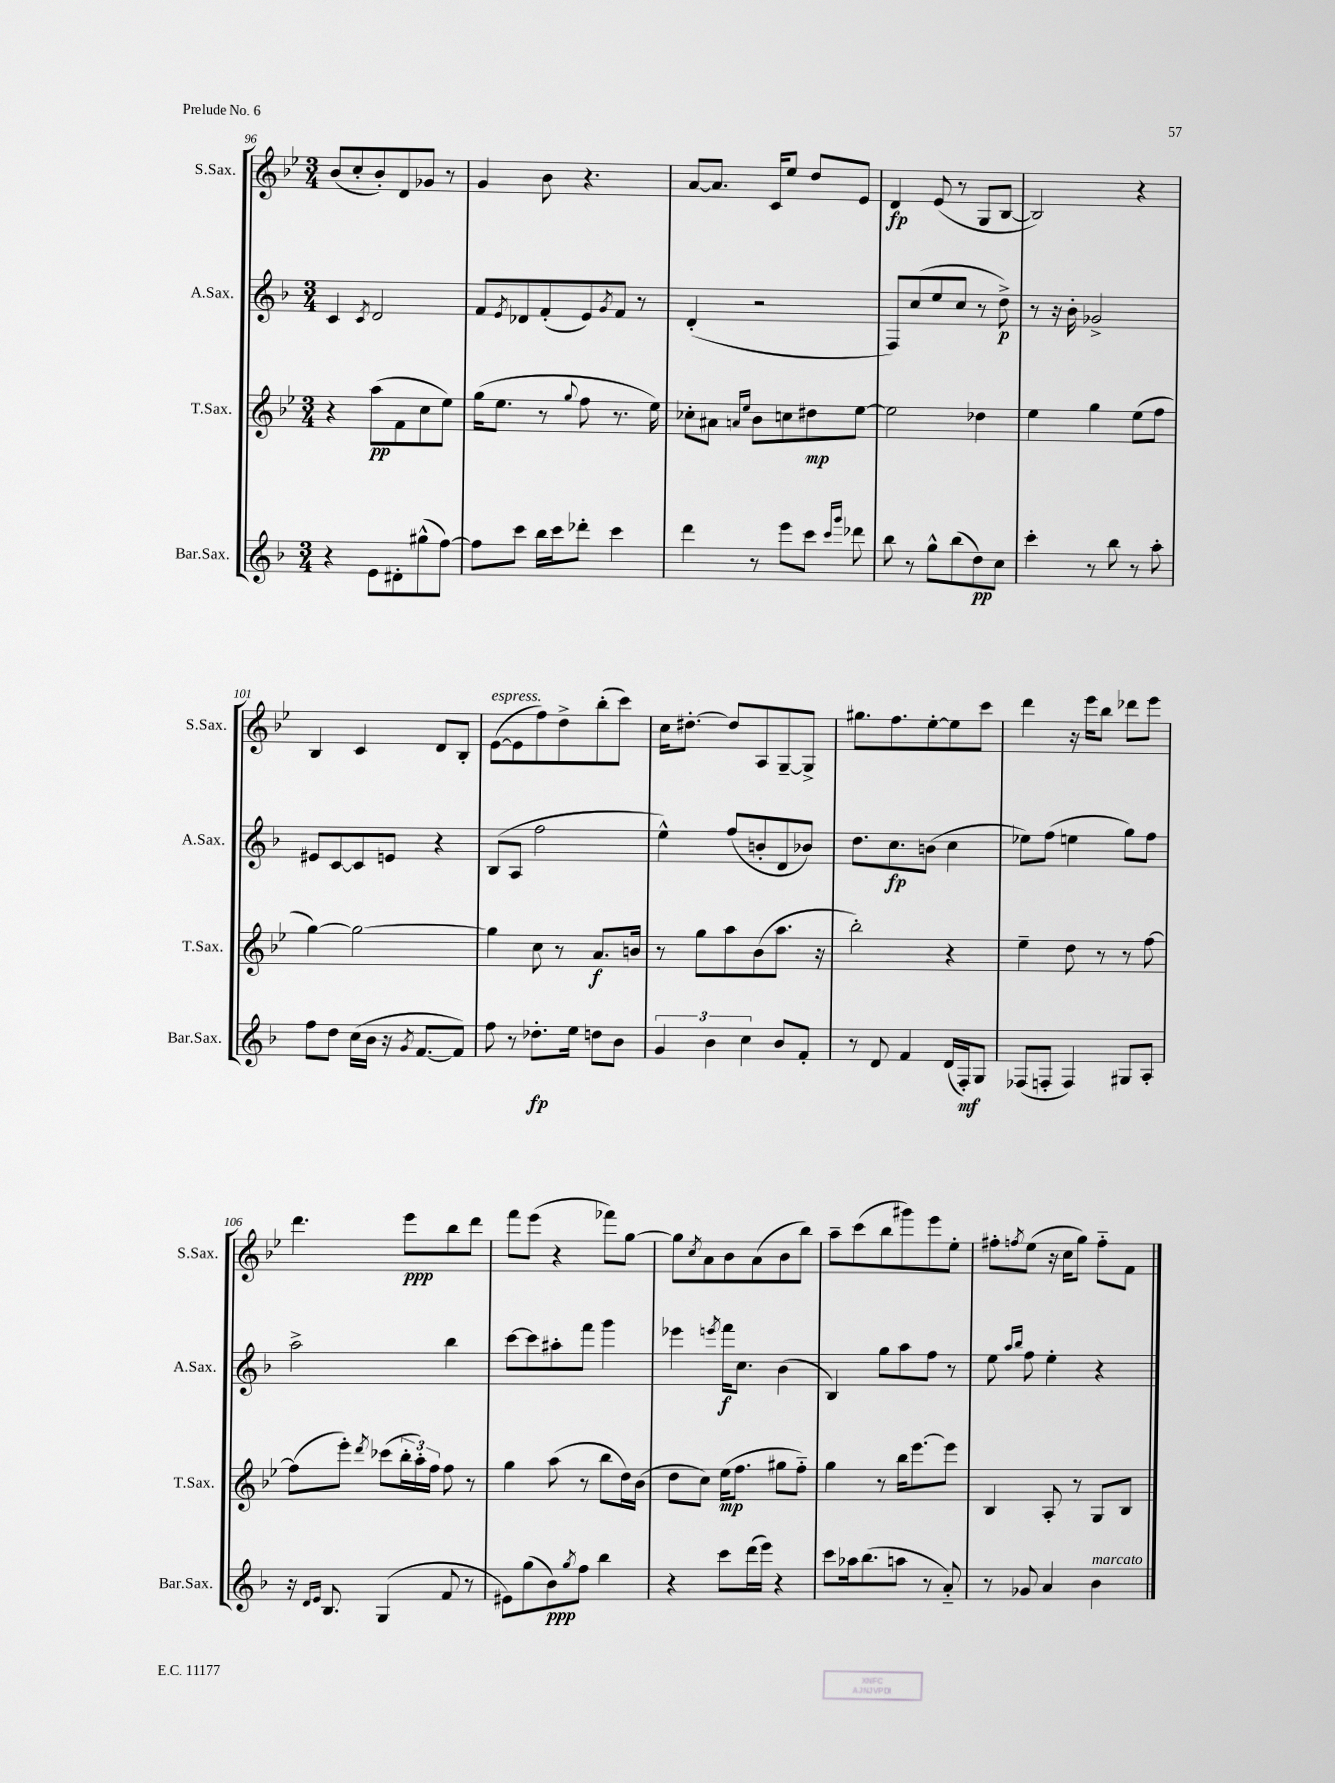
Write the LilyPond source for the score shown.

<<
\new StaffGroup <<
\new Staff = "s0" \with { instrumentName = "S.Sax." shortInstrumentName = "S.Sax." } {
    \clef treble \key bes \major \numericTimeSignature \time 3/4
    bes'8( c''8-. bes'8-.) d'8 ges'8 r8 |
    g'4 bes'8 r4. |
    a'8~ a'8. c'16 ees''8 d''8 ees'8 |
    d'4\fp ees'8( r8 g8 bes8~ |
    bes2) r4 |
    bes4 c'4 d'8 bes8-. |
    ees'8~^\markup { \italic "espress." }( ees'8 f''8) d''8-> bes''8-.( c'''8) |
    c''16 dis''8.~-. dis''8 a8 g8~-- g8-> |
    gis''8. f''8. ees''8~-. ees''8 c'''8 |
    d'''4 r16 ees'''16 bes''8 des'''8 ees'''8 |
    d'''4. ees'''8\ppp bes''8 d'''8 |
    f'''8 ees'''8( r4 fes'''8) g''8~ |
    g''8 \acciaccatura { c''8 } a'8 bes'8 a'8( bes'8 bes''8) |
    a''8-- c'''8( bes''8 gis'''8) ees'''8 ees''8-. |
    fis''8-. \acciaccatura { f''8 } ees''8( r16 c''16 g''8) f''8-_ f'8 \bar "|." |
}
\new Staff = "s1" \with { instrumentName = "A.Sax." shortInstrumentName = "A.Sax." } {
    \clef treble \key f \major \numericTimeSignature \time 3/4
    c'4 \acciaccatura { c'8 } d'2 |
    f'8 \acciaccatura { e'8 } des'8 f'8-.( e'8) \acciaccatura { g'8 } f'8 r8 |
    d'4-.( r2 |
    f8) c''8( e''8 c''8 r8 d''8->\p) |
    r8 r16 bes'16-. ges'2-> |
    eis'8 c'8~ c'8 e'8 r4 |
    bes8( a8 f''2 |
    e''4-^) f''8( b'8-. d'8 bes'8) |
    d''8. c''8.\fp b'8( c''4 |
    ees''8) f''8( e''4 g''8) f''8 |
    a''2-> bes''4 |
    c'''8~ c'''8 ais''8-. f'''8 g'''4 |
    ees'''4 \acciaccatura { e'''8 } f'''16\f c''8. bes'4( |
    bes4) g''8 a''8 f''8 r8 |
    e''8 \grace { a''16 bes''16 } f''8 e''4-. r4 \bar "|." |
}
\new Staff = "s2" \with { instrumentName = "T.Sax." shortInstrumentName = "T.Sax." } {
    \clef treble \key bes \major \numericTimeSignature \time 3/4
    r4 a''8\pp( f'8 c''8 ees''8) |
    g''16( ees''8. r8 \appoggiatura { g''8 } f''8 r8. ees''16) |
    ces''8-. ais'8 \grace { a'16 ees''16 } bes'8 c''8 dis''8\mp ees''8~ |
    ees''2 des''4 |
    ees''4 g''4 ees''8( f''8 |
    g''4~) g''2~ |
    g''4 c''8 r8 a'8.\f b'16 |
    r8 g''8 a''8 bes'8( a''8. r16 |
    bes''2-.) r4 |
    ees''4-- d''8 r8 r8 f''8~ |
    f''8( ees'''8-.) \acciaccatura { d'''8 } ces'''8( \tuplet 3/2 { bes''16-. a''16-.) f''16 } f''8 r8 |
    g''4 a''8( r8 bes''8 d''16) bes'16( |
    d''8 c''8) ees''16\mp( f''8. gis''8 f''8-_) |
    g''4 r8 bes''16 ees'''8.~ ees'''8 |
    bes4 a8-. r8 g8 bes8 \bar "|." |
}
\new Staff = "s3" \with { instrumentName = "Bar.Sax." shortInstrumentName = "Bar.Sax." } {
    \clef treble \key f \major \numericTimeSignature \time 3/4
    r4 e'8 dis'8-. gis''8-^( f''8~) |
    f''8 c'''8 bes''16 c'''16 des'''8-. c'''4 |
    d'''4 r8 e'''8 c'''8 \grace { c'''16 g'''16 } des'''8 |
    bes''8 r8 g''8-^ bes''8( d''8\pp) c''8 |
    c'''4-. r8 bes''8 r8 a''8-. |
    f''8 d''8 c''16( bes'16 r16 \acciaccatura { g'8 } f'8.~ f'8) |
    f''8 r8 des''8.-.\fp e''16 d''8 bes'8 |
    \tuplet 3/2 { g'4 bes'4 c''4 } bes'8 f'8-. |
    r8 d'8 f'4 d'16( f16-.\mf) g8 |
    fes8( f8-. f4) gis8 a8-. |
    r16 \grace { d'16 e'16 } bes8. g4( f'8 r8 |
    eis'8) g''8( bes'8\ppp) \acciaccatura { g''8 } f''8 bes''4 |
    r4 c'''8 d'''16( e'''16) r4 |
    c'''8 aes''16 bes''8.( a''8 r8 a'8-_) |
    r8 ges'8 a'4 bes'4^\markup { \italic "marcato" } \bar "|." |
}
>>
>>
\layout { \context { \Score currentBarNumber = #96 } }
